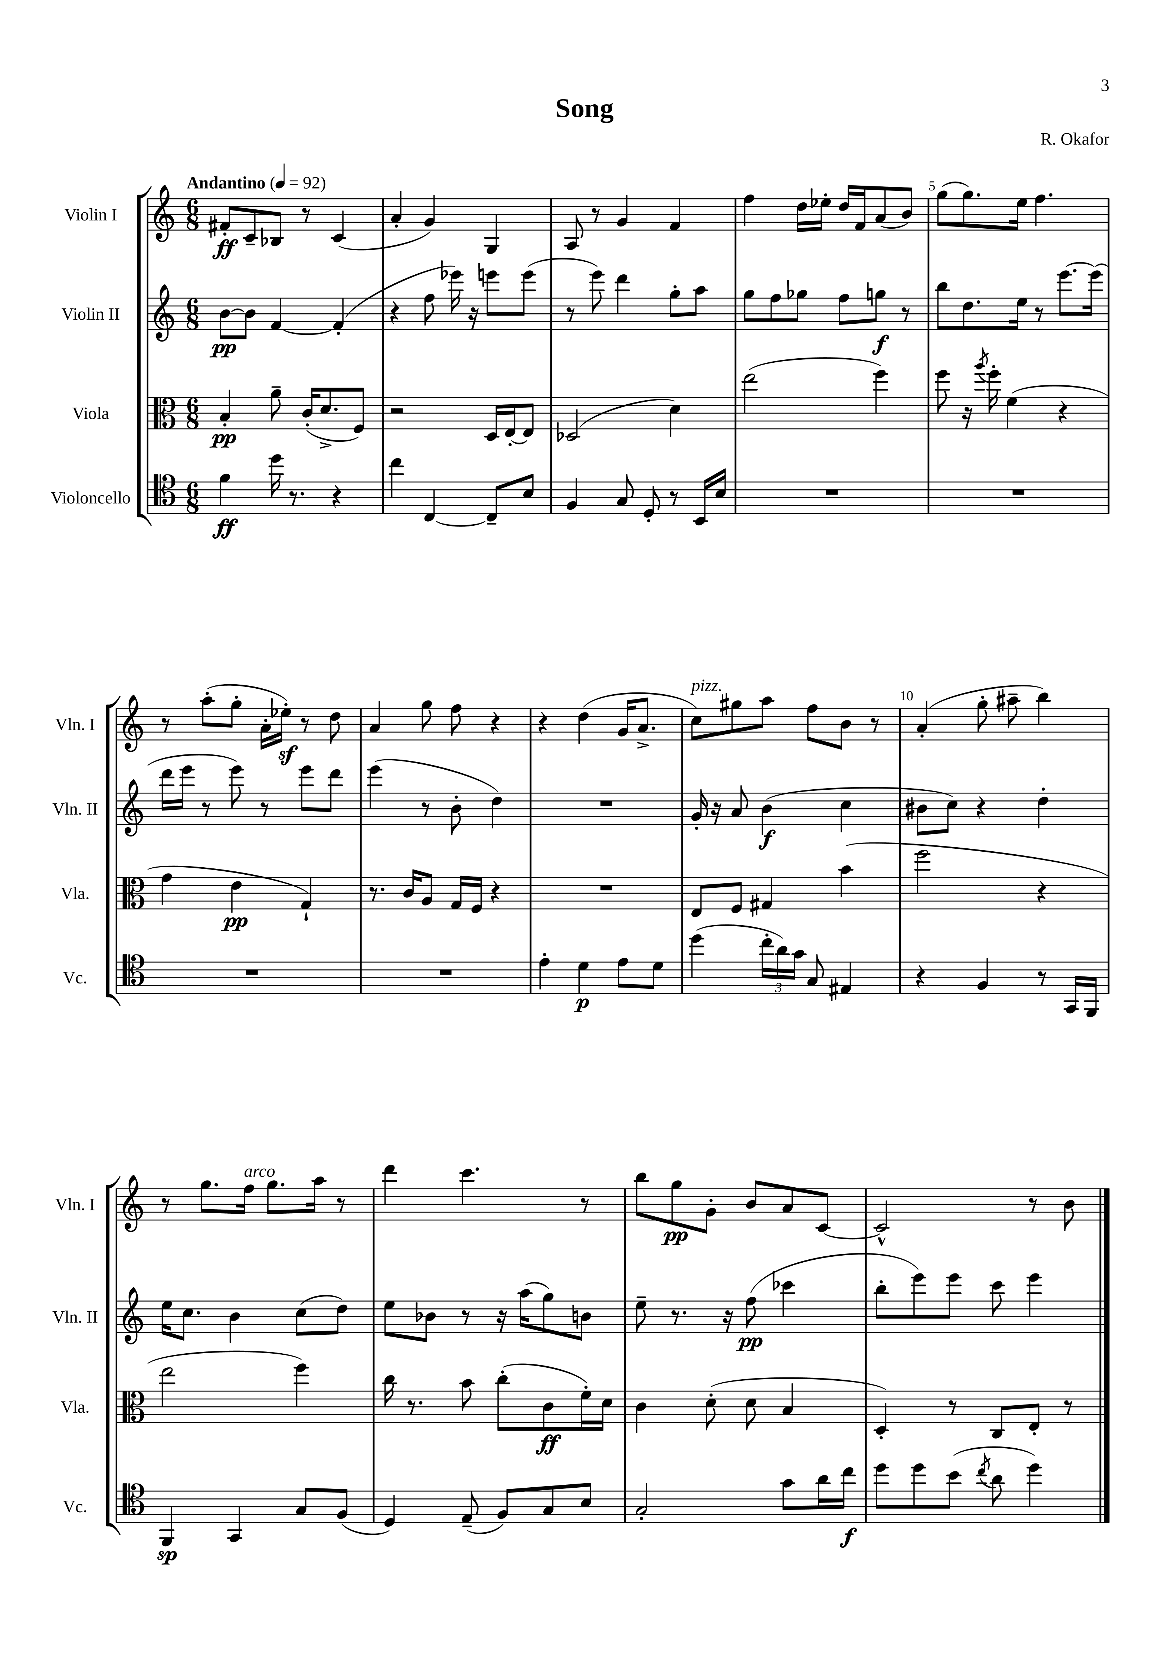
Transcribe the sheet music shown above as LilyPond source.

\header { title = "Song" composer = "R. Okafor" }
<<
\new StaffGroup <<
\new Staff = "s0" \with { instrumentName = "Violin I" shortInstrumentName = "Vln. I" } {
    \clef treble \key c \major \numericTimeSignature \time 6/8 \tempo "Andantino" 4 = 92
    fis'8-.\ff c'8-- bes8 r8 c'4( |
    a'4-. g'4) g4 |
    a8 r8 g'4 f'4 |
    f''4 d''16 ees''16-. d''16 f'16 a'8( b'8) |
    g''8( g''8.) e''16 f''4. |
    r8 a''8-.( g''8-. a'16-. ees''16-.\sf) r8 d''8 |
    a'4 g''8 f''8 r4 |
    r4 d''4( g'16 a'8.-> |
    c''8^\markup { \italic "pizz." }) gis''8 a''8 f''8 b'8 r8 |
    a'4-.( g''8-. ais''8-- b''4) |
    r8 g''8. f''16^\markup { \italic "arco" } g''8. a''16 r8 |
    d'''4 c'''4. r8 |
    b''8 g''8\pp g'8-. b'8 a'8 c'8~ |
    c'2-^ r8 b'8 \bar "|." |
}
\new Staff = "s1" \with { instrumentName = "Violin II" shortInstrumentName = "Vln. II" } {
    \clef treble \key c \major \numericTimeSignature \time 6/8
    b'8~\pp b'8 f'4~ f'4-.( |
    r4 f''8 ees'''16) r16 e'''8 e'''8( |
    r8 e'''8) d'''4 g''8-. a''8 |
    g''8 f''8 ges''8 f''8 g''8\f r8 |
    b''8 d''8. e''16 r8 e'''8.~ e'''16( |
    d'''16 e'''16 r8 e'''8) r8 e'''8 d'''8 |
    e'''4( r8 b'8-. d''4) |
    R2. |
    g'16-. r16 a'8 b'4\f( c''4 |
    bis'8 c''8) r4 d''4-. |
    e''16 c''8. b'4 c''8( d''8) |
    e''8 bes'8 r8 r16 a''16( g''8) b'8 |
    e''8-- r8. r16 f''8\pp( ces'''4 |
    b''8-. e'''8) e'''8 c'''8 e'''4 \bar "|." |
}
\new Staff = "s2" \with { instrumentName = "Viola" shortInstrumentName = "Vla." } {
    \clef alto \key c \major \numericTimeSignature \time 6/8
    b4-.\pp a'8-- c'16-.( d'8.-> f8) |
    r2 d16 e16~-. e8 |
    des2( d'4) |
    e''2( f''4) |
    f''8 r16 \acciaccatura { a''8 } f''16-. f'4( r4 |
    g'4 e'4\pp g4-!) |
    r8. c'16 a8 g16 f16 r4 |
    R2. |
    e8 f8 gis4 b'4( |
    f''2 r4 |
    e''2 f''4) |
    c''16 r8. b'8 c''8-.( c'8\ff f'16-.) d'16 |
    c'4 d'8-.( d'8 b4 |
    d4-.) r8 c8 e8-. r8 \bar "|." |
}
\new Staff = "s3" \with { instrumentName = "Violoncello" shortInstrumentName = "Vc." } {
    \clef tenor \key c \major \numericTimeSignature \time 6/8
    f'4\ff d''16 r8. r4 |
    c''4 c4~ c8-- b8 |
    f4 g8 d8-. r8 b,16 b16 |
    R2. |
    R2. |
    R2. |
    R2. |
    e'4-. d'4\p e'8 d'8 |
    d''4( \tuplet 3/2 { c''16-. a'16) g'16 } g8 eis4 |
    r4 f4 r8 g,16 f,16 |
    f,4\sp g,4 g8 f8( |
    d4) e8--( f8) g8 b8 |
    g2-. g'8 a'16 c''16\f |
    d''8 d''8 b'8( \acciaccatura { c''8 } a'8 d''4) \bar "|." |
}
>>
>>
\layout { \context { \Score \override BarNumber.break-visibility = ##(#f #t #t) barNumberVisibility = #(every-nth-bar-number-visible 5) } }
